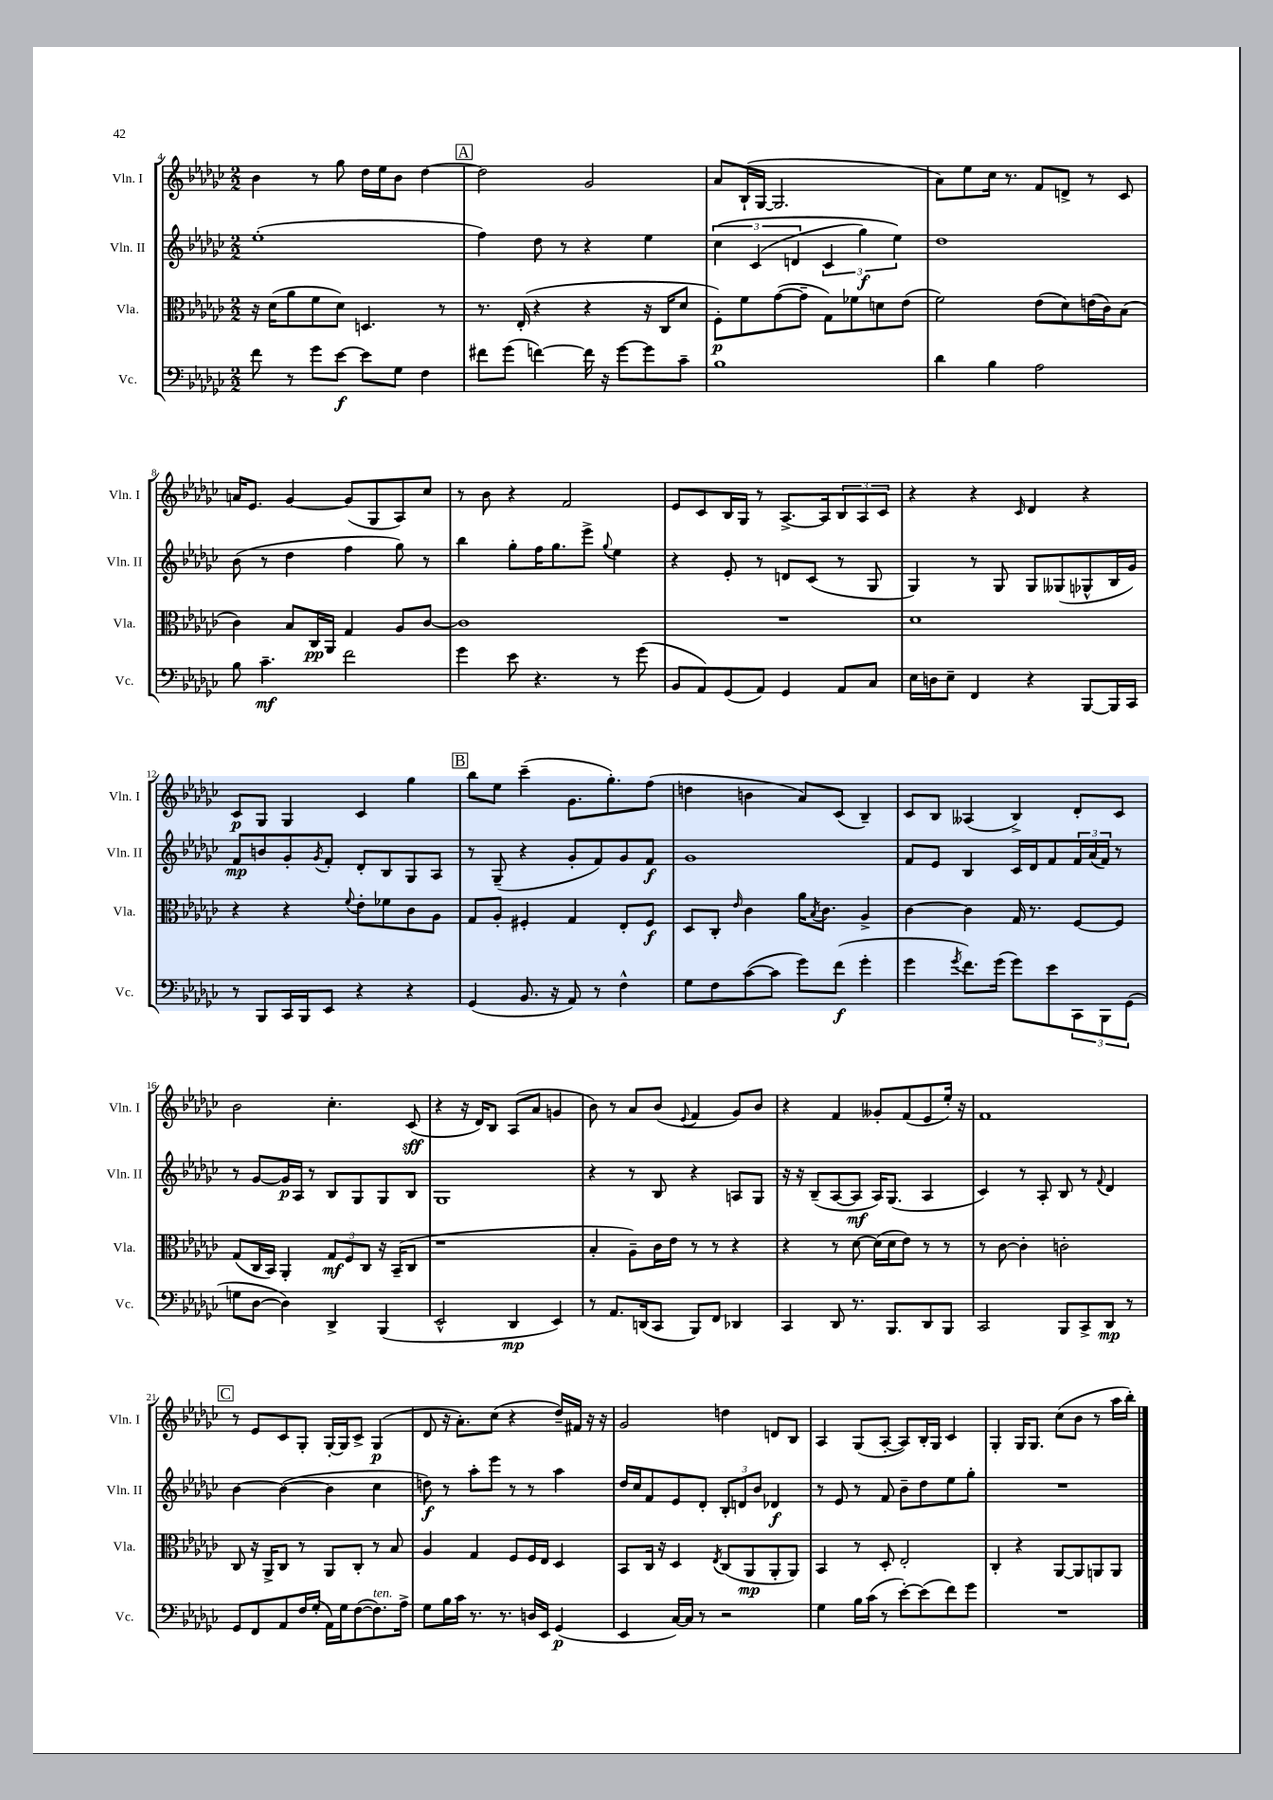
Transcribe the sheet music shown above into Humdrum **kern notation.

**kern	**kern	**kern	**kern
*staff4	*staff3	*staff2	*staff1
*clefF4	*clefC3	*clefG2	*clefG2
*k[b-e-a-d-g-c-]	*k[b-e-a-d-g-c-]	*k[b-e-a-d-g-c-]	*k[b-e-a-d-g-c-]
*M2/2	*M2/2	*M2/2	*M2/2
8f\	16r	(1ee-'	4b-\
.	(16d-\LK	.	.
8r	8a-\	.	.
8g-\L	8f\	.	8r
[8e-\J	8d-\J)	.	8gg-\
8e-\]L	4.D/	.	16dd-\LL
.	.	.	16ee-\J
8G-\J	.	.	8b-\J
4F\	.	.	[4dd-\
.	8r	.	.
=	=	=	=
8f#\L	8.r	4ff\)	2dd-\]
(8g-\J	.	.	.
.	(16E-'/	.	.
[4f\)	4r	8dd-\	.
.	.	8r	.
16f\]	4r	4r	2g-/
16r	.	.	.
[8g-\L	.	.	.
8g-\]	16r	4ee-\	.
.	16C-/LK	.	.
8c-~\J	8d-/J	.	.
=	=	=	=
1B-	8F'\L)	&(6cc-\	8a-/L
.	8f\	.	(16B-`/L
.	.	(6c-/	.
.	.	.	[16G-/JJ
.	([8g-\	.	2.G-/]
.	.	6d/	.
.	8g-~\]J	.	.
.	8G-\L)	6c-/	.
.	8f-\	.	.
.	.	6gg-\)	.
.	8d\	.	.
.	.	6ee-\&)	.
.	(8e-\J	.	.
=	=	=	=
4d-\	2f\)	1dd-	8a-\L)
.	.	.	8ee-\
4B-\	.	.	16cc-\Jk
.	.	.	8.r
2A-\	(8e-\L	.	8f/L
.	8d-\)	.	8d^/J
.	(16e\L	.	8r
.	16c-\J)	.	.
.	(8B-\J	.	8c-/
=	=	=	=
8B-\	4c-\)	(8b-\	16a/LK
.	.	.	8.e-/J
4.c-~\	.	8r	.
.	8B-/L	4dd-\	[4g-/
.	16C-/L	.	.
.	16AA-/JJ	.	.
2f\	4G-/	4ff\	(8g-/]L
.	.	.	8G-/
.	8A-/L	8gg-\)	8A-/)
.	[8c-/J	8r	8cc-/J
=	=	=	=
4g-\	1c-]	4bb-\	8r
.	.	.	8b-\
8e-\	.	8gg-'\L	4r
4.r	.	16ff\K	.
.	.	8.gg-\	.
.	.	.	2f/
.	.	8eee-^\J	.
.	.	8qqgg-/	.
8r	.	4ee-\	.
(8g-\	.	.	.
=	=	=	=
8BB-/L	1r	4r	8e-/L
8AA-/)	.	.	8c-/
(8GG-/	.	8e-'/	16B-/L
.	.	.	16G-/JJ
8AA-/J)	.	8r	8r
4GG-/	.	8d/L	[8.A-^/L
.	.	(8c-/J	.
.	.	.	16A-/]k
8AA-/L	.	8r	12B-/
.	.	.	12A-/
8C-/J	.	8G-/	.
.	.	.	12c-/J
=	=	=	=
16E-\LL	1d-	4G-/)	4r
16D\J	.	.	.
8E-~\J	.	.	.
4FF/	.	8r	4r
.	.	8G-/	.
.	.	.	16qqc-/
4r	.	8G-/L	4d-/
.	.	(8G--/	.
[8BBB-/L	.	8G-^^/	4r
16BBB-/]L	.	16B-/L	.
16CC-/JJ	.	16g-/JJ)	.
=	=	=	=
8r	4r	8f/L	8c-/L
8BBB-/L	.	8b/	8G-/J
16CC-/L	4r	8g-'/	4G-/
16BBB-/J	.	.	.
.	.	8qg-/	.
8EE-/J	.	8f'/J	.
.	8qqf/	.	.
4r	8e-'\L	8d-'/L	4c-/
.	8f-\	8B-/	.
4r	8c-\	8G-/	4gg-\
.	8A-\J	8A-/J	.
=	=	=	=
(4GG-/	8G-/L	8r	8bb-\L
.	8A-'/J	(8G-~/	8ee-\J
8.BB-/	4F#'/	4r	(4ccc-~\
16r	.	.	.
8AA-/)	4G-/	8g-'/L	8.g-\L
8r	.	8f/)	.
.	.	.	8.gg-'\)
4F^^\	8E-'/L	8g-/	.
.	8F#/J	8f/J	(8ff\J
=	=	=	=
8G-\L	8D-/L	1g-	4dd\
8F\	8C-'/J	.	.
.	16qqe-/	.	.
([8c-\	4c-\	.	4b\
8c-\]J	.	.	.
8g-\L)	16a-\LK	.	8a-/L)
.	8qB-/	.	.
.	8.c-\J	.	.
(8f\J	.	.	(8c-/J
4g-'\	4A-^/	.	4B-~/)
=	=	=	=
4g-\	[4c-\	8f/L	8c-/L
.	.	8e-/J	8B-/J
8qg-/	.	.	.
8.f\L)	4c-\]	4B-/	(4A--/
(16g-\Jk	.	.	.
8g-\L)	16G-/	16c-/LL	4B-^/)
.	8.r	16d-/J	.
8e-\	.	8f/	.
12CC-\	[8F/L	24f/L	8d-'/L
.	.	(24a-/	.
12BBB-\	.	24f/JJ)	.
.	8F/]J	8r	8c-/J
(12GG-\J	.	.	.
=	=	=	=
8G\L	(8G-/L	8r	2b-\
[8D-\J	16C-/L	[8g-/L	.
.	16BB-/JJ)	.	.
4D-\])	4AA-'/	16g-/]L	.
.	.	16A-/JJ	.
.	.	8r	.
4DD-^/	12G-/L	8B-/L	4.cc-'\
.	12F/	.	.
.	.	8G-/	.
.	12C-/J	.	.
(4BBB-/	16r	8G-/	.
.	(16BB-~/LK	.	.
.	8C-/J	8B-/J	(8c-/
=	=	=	=
2EE-^^/	1r	1G-	4r
.	.	.	16r
.	.	.	16d-/LK)
.	.	.	8B-/J
4DD-/	.	.	(8A-/L
.	.	.	8a-/J
4EE-/)	.	.	4g/
=	=	=	=
8r	4B-'/	4r	8b-\)
8.AA-/L	.	.	8r
.	8A-~\L)	8r	8a-/L
(16DD/k	.	.	.
8CC-/J	16c-\L	8B-/	(8b-/J
.	16e-\JJ	.	.
.	.	.	8qqe-/
8BBB-/L)	8r	4r	4f/
8FF/J	8r	.	.
4DD-/	4r	8A/L	8g-/L)
.	.	8G-/J	8b-/J
=	=	=	=
4CC-/	4r	16r	4r
.	.	16r	.
.	.	(8B-~/L	.
8DD-/	8r	[8A-/	4f/
8.r	[8d-\	8A-/]J	.
.	(16d-\]LL	16A-/LK)	8g--'/L
8.BBB-/L	16d-\J	(8.G-/J	.
.	8e-\J)	.	(8f/
8DD-/	8r	4A-/	8e-/
8BBB-/J	8r	.	16ee-'/Jk)
.	.	.	16r
=	=	=	=
2CC-/	8r	4c-/)	1f
.	[8c-\	.	.
.	4c-'\]	8r	.
.	.	8A-'/	.
8BBB-/L	2c'\	8B-/	.
8CC-^/	.	8r	.
.	.	8qqf/	.
8DD-/J	.	4d-/	.
8r	.	.	.
=	=	=	=
8GG-/L	8C-/	[4b-\	8r
8FF/	16r	.	8e-/L
.	16AA-^/LK	.	.
8AA-/	8C-/J	(4b-\_	8c-/
16F/L	8r	.	8G-'/J
(16G-'/JJ	.	.	.
16AA-\LL)	8AA-/L	4b-\]	[16G-'/LL
16G-\J	.	.	16G-/]J
([8F\	8C-'/J	.	8c-^/J
8.F\])	8r	4cc-\	(4G-/
.	8B-/	.	.
16A-^\Jk	.	.	.
=	=	=	=
8G-\L	4A-/	8dd\)	8d-/
16B-\L	.	8r	16r
16c-\JJ	.	.	8.a-'\L)
8.r	4G-/	8aa-'\L	.
.	.	8eee-\J	(8cc-\J
8.r	.	.	.
.	8F/L	8r	4r
16D/LL	16F/L	8r	.
16EE-/JJ	16E-/JJ	.	.
(4GG-/	4D-/	4aa-\	16dd-~/LL)
.	.	.	16f#/JJ
.	.	.	16r
.	.	.	16r
=	=	=	=
4EE-/	8BB-/L	16dd-/LL	2g-/
.	.	16cc-/J	.
.	16C-/Jk	8f/	.
.	16r	.	.
[16C-/LL)	4D-/	8e-/	.
16C-/]JJ	.	.	.
8r	.	8d-'/J	.
.	8qE-/	.	.
2r	(8C-/L	12B-'/L	4dd\
.	.	12d/	.
.	8AA-/	.	.
.	.	12b-/J	.
.	8AA-'/	4d-/	8d/L
.	8AA-/J)	.	8B-/J
=	=	=	=
4G-\	4BB-/	8r	4A-/
.	.	8e-/	.
16B-\LL	8r	8r	(8G-/L
(16c-\JJ	.	.	.
8r	8D-'/	8f/	[8A-'/J
[8e-'\L)	2E-'/	8b-~\L	8A-/]L)
(8e-\]	.	8dd-\	16B-'/L
.	.	.	16G-/JJ
8f\)	.	8ee-\	4c-/
8g-\J	.	8gg-'\J	.
=	=	=	=
1r	4C-'/	1r	4G-'/
.	4r	.	16G-/LK
.	.	.	8.G-/J
.	[8AA-/L	.	(8cc-\L
.	8AA-/]	.	8b-\J
.	8AA/	.	8r
.	8AA/J	.	16aa-\LL
.	.	.	16bb-'\JJ)
==	==	==	==
*-	*-	*-	*-
